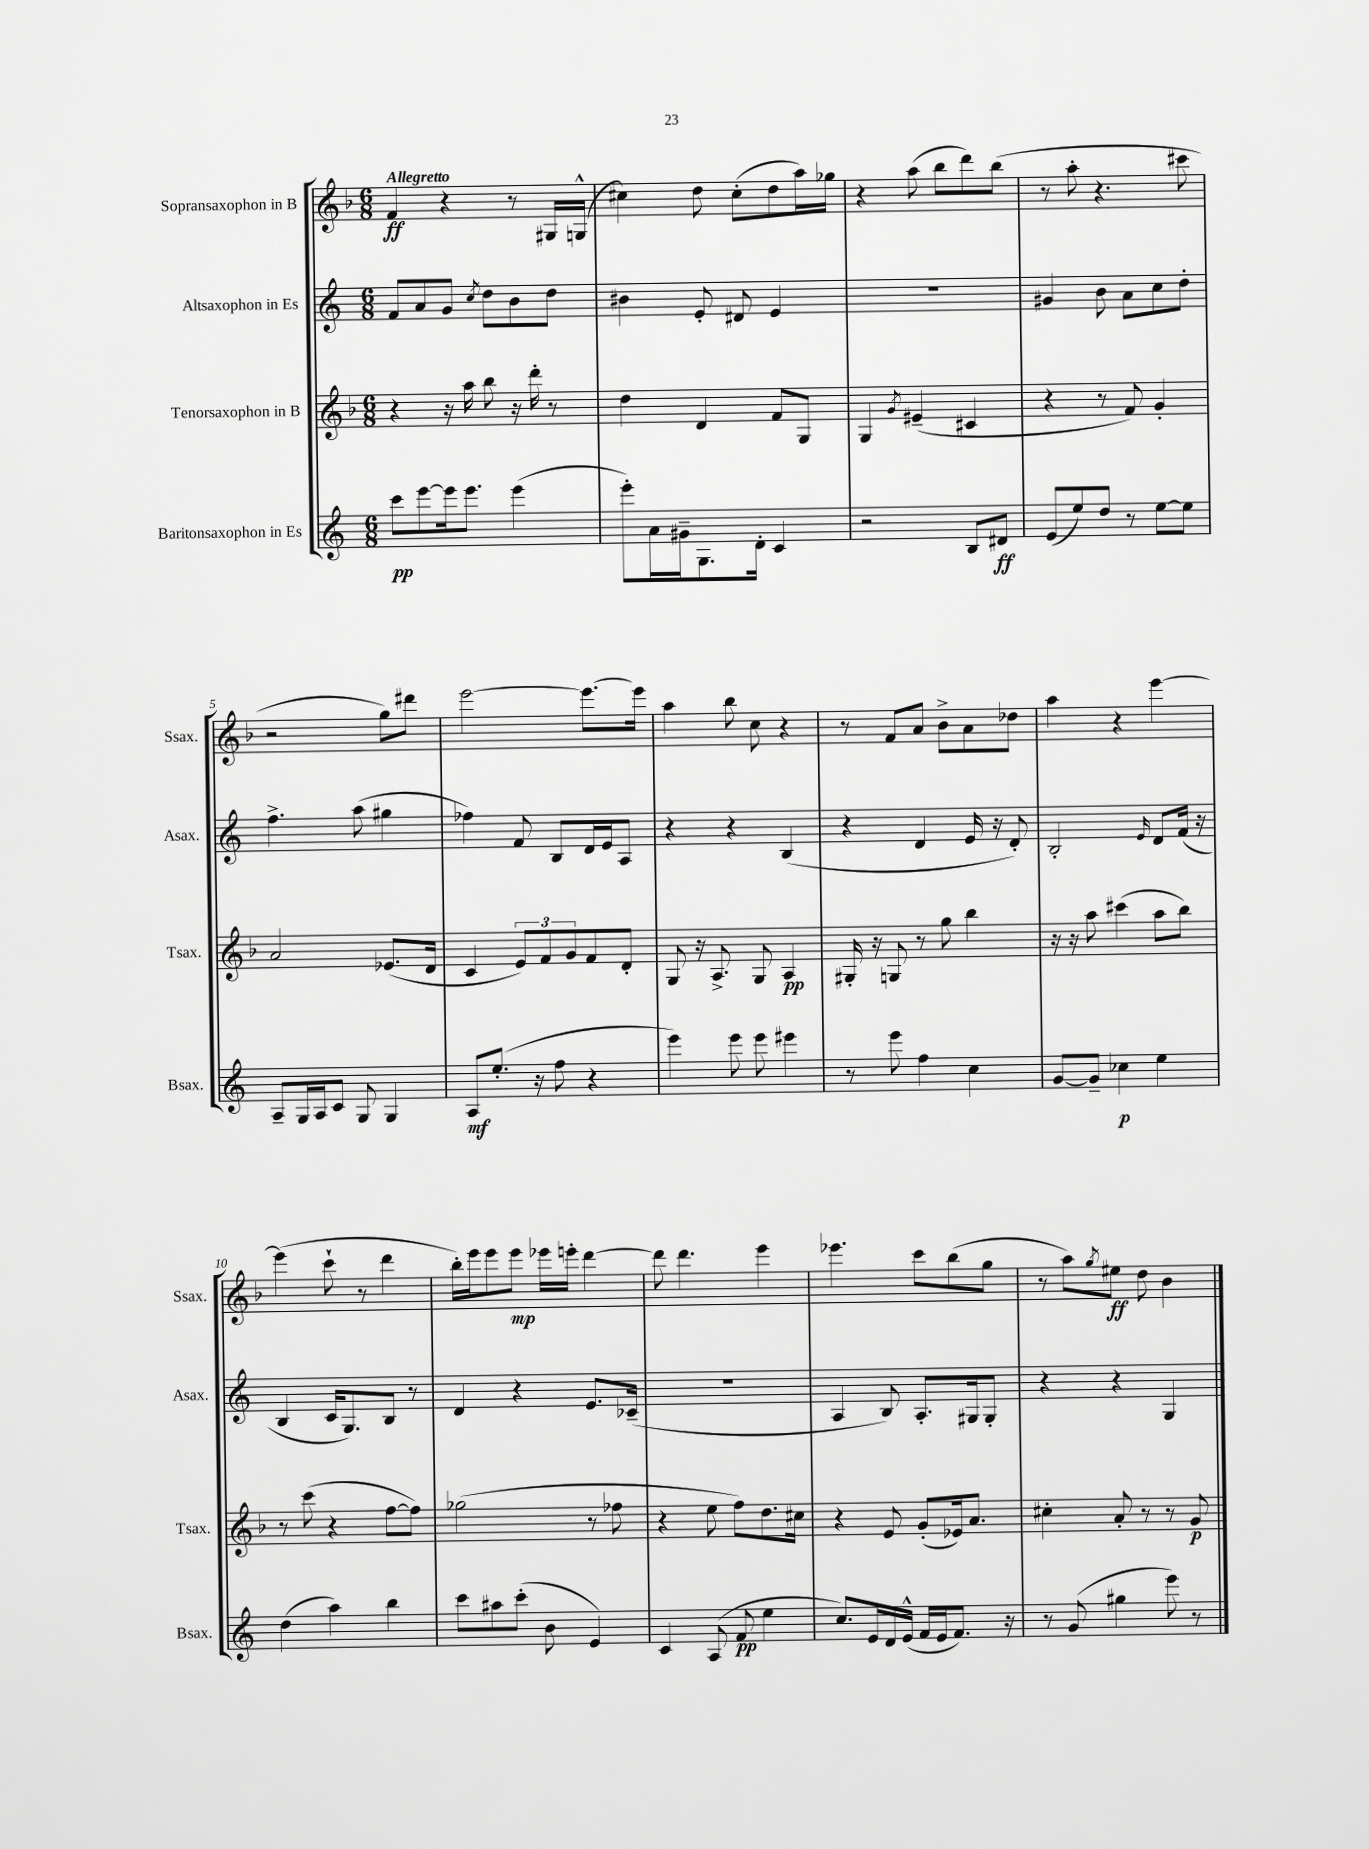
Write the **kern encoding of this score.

**kern	**dynam	**kern	**dynam	**kern	**kern	**dynam
*part4	*part4	*part3	*part3	*part2	*part1	*part1
*staff4	*staff4	*staff3	*staff3	*staff2	*staff1	*staff1
*I"Baritonsaxophon in Es	*	*I"Tenorsaxophon in B	*	*I"Altsaxophon in Es	*I"Sopransaxophon in B	*
*I'Bsax.	*	*I'Tsax.	*	*I'Asax.	*I'Ssax.	*
*clefG2	*	*clefG2	*	*clefG2	*clefG2	*
*k[]	*	*k[b-]	*	*k[]	*k[b-]	*
*M6/8	*	*M6/8	*	*M6/8	*M6/8	*
=1	=1	=1	=1	=1	=1	=1
!	!	!	!	!	!LO:TX:a:B:t=Allegretto	!
8ccc\L	pp	4r	.	8f/L	4f/	ff
[8eee\	.	.	.	8a/	.	.
16eee\k]	.	16r	.	8g/J	4r	.
8.eee\J	.	16aa\	.	.	.	.
.	.	.	.	8qcc/	.	.
.	.	8bb-\	.	8dd\L	.	.
(4eee\	.	16r	.	8b\	8r	.
.	.	16ddd'\	.	.	.	.
.	.	8r	.	8dd\J	16G#X/LL	.
.	.	.	.	.	(16Gn^^/JJ	.
=2	=2	=2	=2	=2	=2	=2
8eee'\L)	.	4dd\	.	4b#X\	4cc#X\)	.
16a\L	.	.	.	.	.	.
16g#X~\J	.	.	.	.	.	.
8.G\	.	4d/	.	8e'/	8dd\	.
.	.	.	.	8d#X/	(8cc#'\L	.
16d'\Jk	.	.	.	.	.	.
4c/	.	8f/L	.	4e/	8dd\	.
.	.	8G/J	.	.	16aa\L)	.
.	.	.	.	.	16gg-X\JJ	.
=3	=3	=3	=3	=3	=3	=3
2r	.	4G/	.	2.r	4r	.
.	.	8qg/	.	.	.	.
.	.	(4e#X~/	.	.	(8aa\	.
.	.	.	.	.	8bb-\L	.
8B/L	.	4c#X/	.	.	8ddd\)	.
8d#X/J	ff	.	.	.	(8bb-\J	.
=4	=4	=4	=4	=4	=4	=4
(8e/L	.	4r	.	4g#X/	8r	.
8ee/)	.	.	.	.	8aa'\	.
8dd/J	.	8r	.	8b\	4.r	.
8r	.	8f/)	.	8a\L	.	.
[8ee\L	.	4g'/	.	8cc\	.	.
8ee\J]	.	.	.	8dd'\J	8ccc#X\	.
!!LO:LB:g=z
=5	=5	=5	=5	=5	=5	=5
8A~/L	.	2a/	.	4.ff^\	2r	.
16G/L	.	.	.	.	.	.
16A/J	.	.	.	.	.	.
8c/J	.	.	.	.	.	.
8G/	.	.	.	(8aa\	.	.
4G/	.	(8.e-X/L	.	4gg#X\	8gg\L)	.
.	.	.	.	.	8ddd#X\J	.
.	.	16d/Jk	.	.	.	.
=6	=6	=6	=6	=6	=6	=6
8A/L	mf	4c/	.	4ff-X\)	[2eee\	.
(8.ee'/J	.	.	.	.	.	.
.	.	12e/L)	.	8f/	.	.
16r	.	.	.	.	.	.
.	.	12f/	.	.	.	.
8ff\	.	.	.	8B/L	.	.
.	.	12g/	.	.	.	.
4r	.	8f/	.	16d/L	8.eee\L_	.
.	.	.	.	16e/J	.	.
.	.	8d'/J	.	8A/J	.	.
.	.	.	.	.	16eee\Jk]	.
=7	=7	=7	=7	=7	=7	=7
4eee\)	.	8G/	.	4r	4aa\	.
.	.	16r	.	.	.	.
.	.	8.A^/	.	.	.	.
8eee\	.	.	.	4r	8bb-\	.
8eee\	.	8G/	.	.	8cc\	.
4eee#X\	.	4A/	pp	(4B/	4r	.
=8	=8	=8	=8	=8	=8	=8
8r	.	16G#X'/	.	4r	8r	.
.	.	16r	.	.	.	.
8eee\	.	8Gn/	.	.	8f/L	.
4ff\	.	8r	.	4d/	8a/J	.
.	.	8gg\	.	.	8b-^\L	.
4cc\	.	4bb-\	.	16e/	8a\	.
.	.	.	.	16r	.	.
.	.	.	.	8d'/)	8dd-X\J	.
=9	=9	=9	=9	=9	=9	=9
[8g/L	.	16r	.	2B'/	4aa\	.
.	.	16r	.	.	.	.
8g~/J]	.	8aa\	.	.	.	.
4cc-X\	p	(4ccc#X\	.	.	4r	.
.	.	.	.	16qqe/	.	.
4ee\	.	8aa\L	.	8d/L	[4eee\	.
.	.	8bb-\J)	.	(16f/Jk	.	.
.	.	.	.	16r	.	.
!!LO:LB:g=z
=10	=10	=10	=10	=10	=10	=10
(4dd\	.	8r	.	4B/	(4eee\]	.
.	.	(8ccc\	.	.	.	.
4aa\)	.	4r	.	16c/KL	8ccc`\	.
.	.	.	.	8.G/)	.	.
.	.	.	.	.	8r	.
4bb\	.	[8ff\L	.	8B/J	4ddd\	.
.	.	8ff\J])	.	8r	.	.
=11	=11	=11	=11	=11	=11	=11
8ccc\L	.	(2gg-X\	.	4d/	16bb-'\LL)	.
.	.	.	.	.	16eee\J	.
8aa#X\	.	.	.	.	8eee\	.
(8ccc'\J	.	.	.	4r	8eee\J	mp
8b\	.	.	.	.	16eee-X\LL	.
.	.	.	.	.	16eeen'\JJ	.
4e/)	.	8r	.	8.e/L	[4ddd\	.
.	.	8ff-X\	.	.	.	.
.	.	.	.	(16c-X~/Jk	.	.
=12	=12	=12	=12	=12	=12	=12
4c/	.	4r	.	2.r	8ddd\]	.
.	.	.	.	.	4.ddd\	.
(8A/	.	8ee\	.	.	.	.
8f/	pp	8ff\L)	.	.	.	.
4ee\	.	8.dd\	.	.	4eee\	.
.	.	16cc#X\Jk	.	.	.	.
=13	=13	=13	=13	=13	=13	=13
8.cc/L)	.	4r	.	4A/	4.eee-X\	.
16e/L	.	.	.	.	.	.
16d/	.	8e/	.	8B/)	.	.
(16e^^/JJ	.	.	.	.	.	.
16f/LL	.	(8g'/L	.	8.A'/L	8ccc\L	.
16e/J	.	.	.	.	.	.
8.f/J)	.	16e-X/k)	.	.	(8bb-\	.
.	.	8.a/J	.	16G#X/k	.	.
.	.	.	.	8G#'/J	8gg\J	.
16r	.	.	.	.	.	.
=14	=14	=14	=14	=14	=14	=14
8r	.	4cc#X'\	.	4r	8r	.
(8g/	.	.	.	.	8aa\L)	.
.	.	.	.	.	8qgg/	.
4gg#X\	.	8a'/	.	4r	8ee#X\J	ff
.	.	8r	.	.	8dd\	.
8eee\)	.	8r	.	4G/	4b-\	.
8r	.	8g/	p	.	.	.
==	==	==	==	==	==	==
*-	*-	*-	*-	*-	*-	*-
